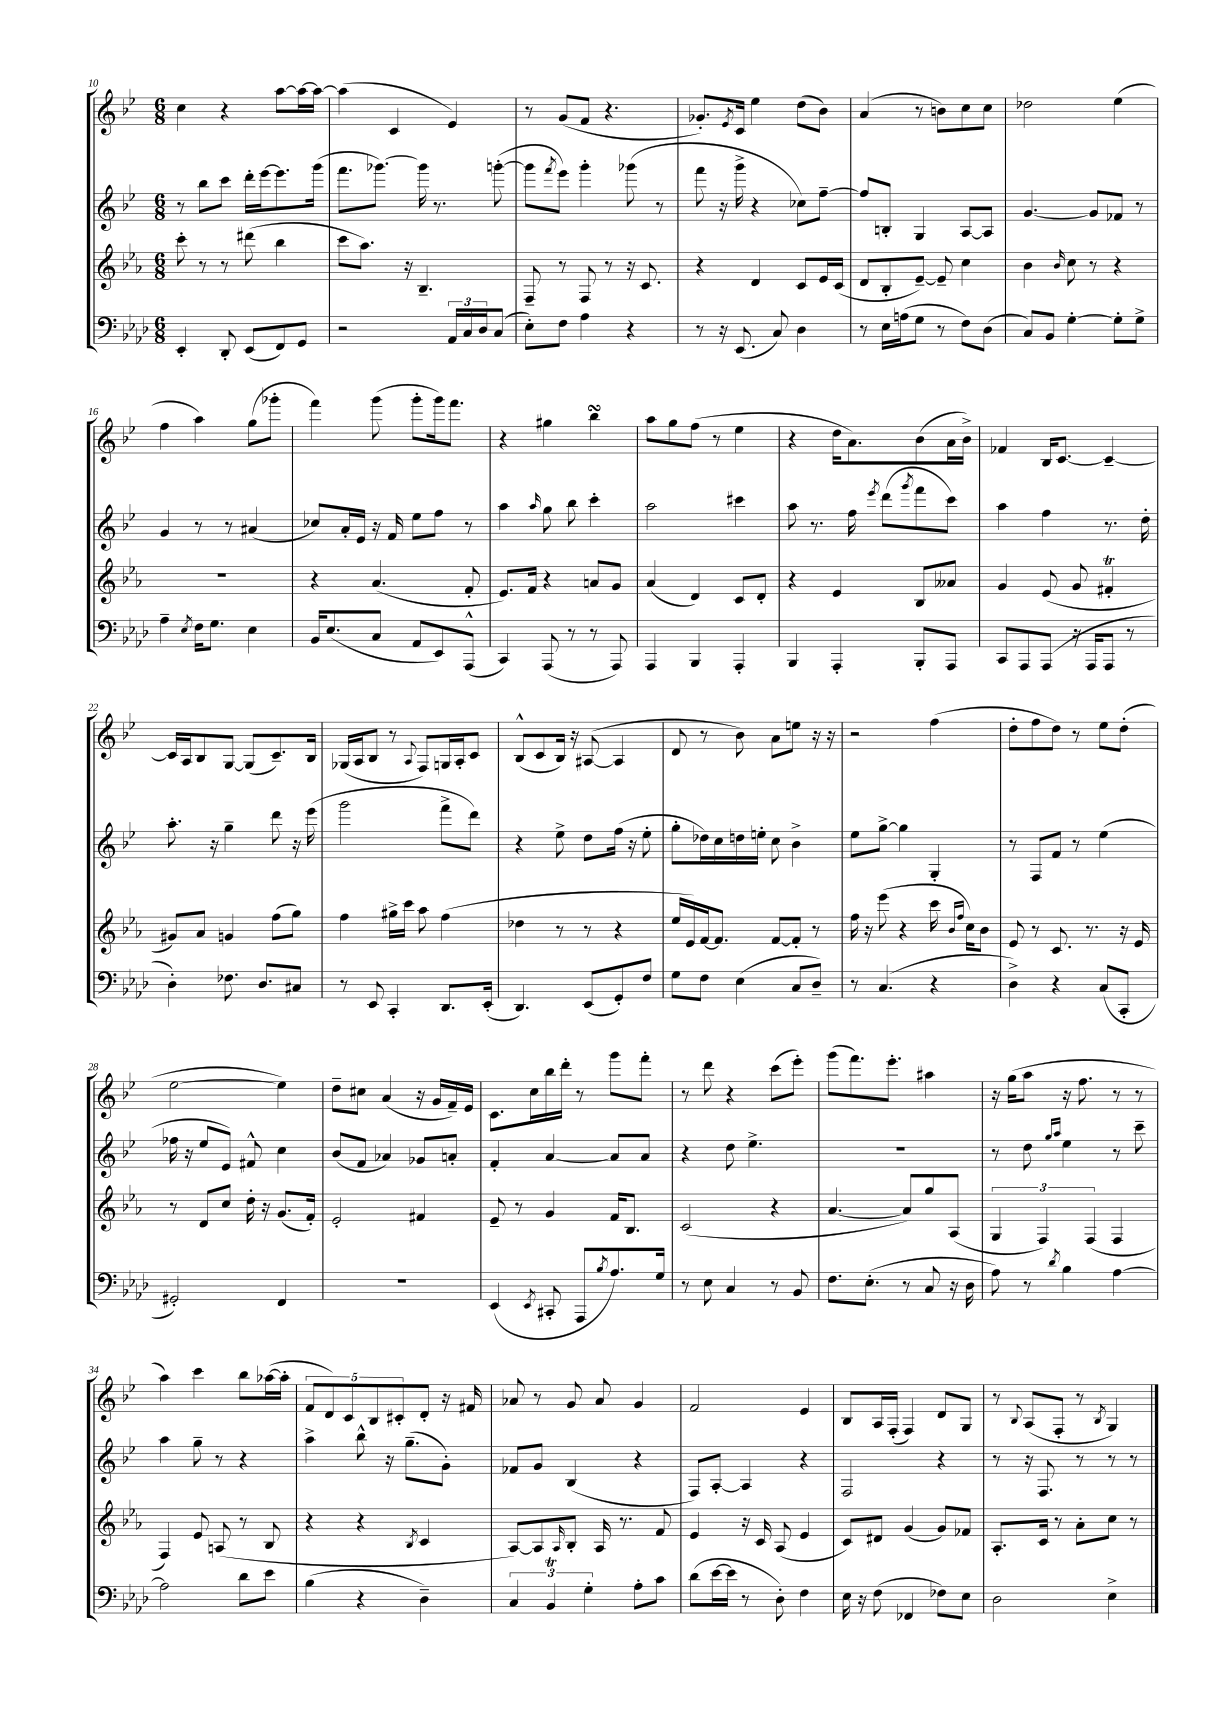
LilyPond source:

<<
\new StaffGroup <<
\new Staff = "s0" {
    \clef treble \key bes \major \numericTimeSignature \time 6/8
    c''4 r4 a''8~ a''16~ a''16~ |
    a''4( c'4 ees'4) |
    r8 g'8( f'8 r4. |
    ges'8.-.) \acciaccatura { ees'8 } c'16 ees''4 d''8( bes'8) |
    a'4( r8 b'8) c''8 c''8 |
    des''2 ees''4( |
    f''4 a''4) g''8( ges'''8-. |
    f'''4) g'''8( g'''8-. g'''16) f'''8. |
    r4 gis''4 bes''4\turn |
    a''8 g''8 f''8( r8 ees''4 |
    r4 d''16 a'8.) bes'8( a'16 bes'16->) |
    fes'4 bes16 c'8.~ c'4~-- |
    c'16 a16 bes8 g8~ g8( c'8.--) bes16 |
    ges16( a16 bes8 r8 \appoggiatura { a8 } f8) g16 a16-. c'8 |
    bes8-^( c'8 bes16) r16 ais8~( ais4 |
    d'8 r8 bes'8) a'8 e''8 r16 r16 |
    r2 f''4( |
    d''8-. f''8 d''8) r8 ees''8 d''8-.( |
    ees''2~ ees''4) |
    d''8-- cis''8 a'4( r16 g'16 f'16--) ees'16 |
    c'8. c''16 bes''16 d'''16-. r8 g'''8 f'''8-. |
    r8 d'''8 r4 c'''8( ees'''8-.) |
    g'''8( f'''8.) ees'''8.-. ais''4 |
    r16 g''16( a''8 r16 f''8. r8 r8 |
    a''4) c'''4 bes''8 aes''16~( aes''16-. |
    \tuplet 5/4 { f'8 d'8) c'8 bes8 cis'8-. } d'8-. r16 fis'16 |
    aes'8 r8 g'8 aes'8 g'4 |
    f'2 ees'4 |
    bes8 a16 f16-.( f4) d'8 g8 |
    r8 \appoggiatura { bes8 } a8( f8-. r8 \acciaccatura { bes8 } g4) \bar "|." |
}
\new Staff = "s1" {
    \clef treble \key bes \major \numericTimeSignature \time 6/8
    r8 bes''8 c'''8 d'''16-. ees'''16~ ees'''8. g'''16( |
    f'''8. ges'''8.~) ges'''16 r8. g'''8~-.( |
    g'''8 \acciaccatura { f'''8 } ees'''8) g'''4-. ges'''8( r8 |
    f'''8 r16 g'''16-> r4 ces''8) f''8~-- |
    f''8 b8-. g4 a8~ a8 |
    g'4.~ g'8 fes'8 r8 |
    g'4 r8 r8 ais'4( |
    ces''8) a'16-. ees'16 r16 f'16 ees''8 f''8 r8 |
    a''4 \grace { a''16 } g''8 bes''8 c'''4-. |
    a''2 cis'''4 |
    a''8 r8. f''16 \acciaccatura { ees'''8 } d'''8( \acciaccatura { g'''8 } f'''8 c'''8) |
    a''4 f''4 r8. d''16-. |
    a''8.-. r16 g''4-- d'''8 r16 ees'''16( |
    g'''2 f'''8-> d'''8) |
    r4 ees''8-> d''8 f''16( r16 ees''8-. |
    g''8-. des''16) c''16 d''16 e''16-. c''8 bes'4-> |
    ees''8 g''8~-> g''4 g4-. |
    r8 f8 f'8 r8 ees''4( |
    fes''16 r16 ees''8 ees'8) fis'8-^ c''4 |
    bes'8( f'8 aes'4) ges'8 a'8-. |
    f'4-. a'4~ a'8 a'8 |
    r4 d''8 ees''4.-> |
    R2. |
    r8 d''8 \grace { g''16 a''16 } ees''4 r8 c'''8-- |
    a''4 g''8-- r8 r4 |
    a''4-> bes''8-^ r16 g''8.--( g'8-.) |
    fes'8 g'8 bes4( r4 |
    f8) a8~-. a4 r4 |
    f2 r4 |
    r8 r16 f8. r8 r8 r8 \bar "|." |
}
\new Staff = "s2" {
    \clef treble \key ees \major \numericTimeSignature \time 6/8
    c'''8-. r8 r8 dis'''8( bes''4 |
    c'''8 aes''8.) r16 bes4.-- |
    f8-- r8 f8 r8 r16 c'8. |
    r4 d'4 c'8 ees'16 c'16( |
    d'8 bes8-. ees'8~--) ees'8-- c''4 |
    bes'4 \grace { bes'16 } c''8 r8 r4 |
    R2. |
    r4 aes'4.( f'8-. |
    ees'8.) f'16 r4 a'8 g'8 |
    aes'4( d'4) c'8 d'8-. |
    r4 ees'4 bes8 aeses'8 |
    g'4 ees'8( g'8 fis'4-.\trill |
    gis'8) aes'8 g'4 f''8( g''8) |
    f''4 gis''16-> c'''16 aes''8 f''4( |
    des''4 r8 r8 r4 |
    ees''16 ees'16) f'16~ f'8. f'8~ f'8-. r8 |
    f''16 r16 ees'''8( r4 c'''16 \grace { bes'16 f''16 } c''16) bes'8 |
    ees'8 r8 c'8. r8. r16 ees'16 |
    r8 d'8 c''8 d''16-. r16 g'8.( f'16-.) |
    ees'2-. fis'4 |
    ees'8-- r8 g'4 f'16 bes8. |
    c'2( r4 |
    aes'4.~ aes'8) g''8 aes8( |
    \tuplet 3/2 { g4 f4) f4( } f4 |
    f4) ees'8 a8( r8 bes8 |
    r4 r4 \acciaccatura { bes8 } c'4 |
    aes8~) aes8 \grace { aes16 } bes8-. aes16 r8. f'8 |
    ees'4 r16 c'16 aes8( ees'4 |
    c'8) dis'8 g'4( g'8) fes'8 |
    aes8.-. c'16 r8 aes'8-. c''8 r8 \bar "|." |
}
\new Staff = "s3" {
    \clef bass \key aes \major \numericTimeSignature \time 6/8
    ees,4-. des,8-. ees,8( f,8) g,8 |
    r2 \tuplet 3/2 { aes,16 c16 des16 } c8( |
    ees8-.) f8 aes4 r4 |
    r8 r16 ees,8.( c8) des4 |
    r8 ees16 a16( g8 r8 f8) des8( |
    c8) bes,8 g4~-. g8-. g8-> |
    aes4-- \acciaccatura { ees8 } f16 g8. ees4 |
    bes,16 ees8.( c8 aes,8 ees,8) aes,,8-^( |
    c,4) aes,,8( r8 r8 aes,,8) |
    aes,,4 bes,,4 aes,,4-. |
    bes,,4 aes,,4-. bes,,8-. aes,,8 |
    c,8 aes,,8 aes,,8( r16 aes,,16 aes,,8 r8 |
    des4-.) fes8. des8. cis8 |
    r8 ees,8 c,4-. des,8. ees,16-.( |
    des,4.) ees,8( g,8-.) f8 |
    g8 f8 ees4( c8 des8--) |
    r8 c4.( r4 |
    des4->) r4 c8( c,8-. |
    gis,2-.) f,4 |
    R2. |
    ees,4( \acciaccatura { ees,8 } cis,8-. aes,,8 \acciaccatura { bes8 } aes8.) g16 |
    r8 ees8 c4 r8 bes,8 |
    f8. ees8.-.( r8 c8 r16 des16 |
    aes8) r8 \acciaccatura { des'8 } bes4 aes4~ |
    aes2 des'8 ees'8 |
    bes4( r4 des4--) |
    \tuplet 3/2 { c4 bes,4\trill g4-. } aes8-. c'8 |
    des'8( ees'16~ ees'16 r8 des8-.) f4 |
    ees16 r16 f8( fes,4 fes8) ees8 |
    des2 ees4-> \bar "|." |
}
>>
>>
\layout { \context { \Score currentBarNumber = #10 } }
